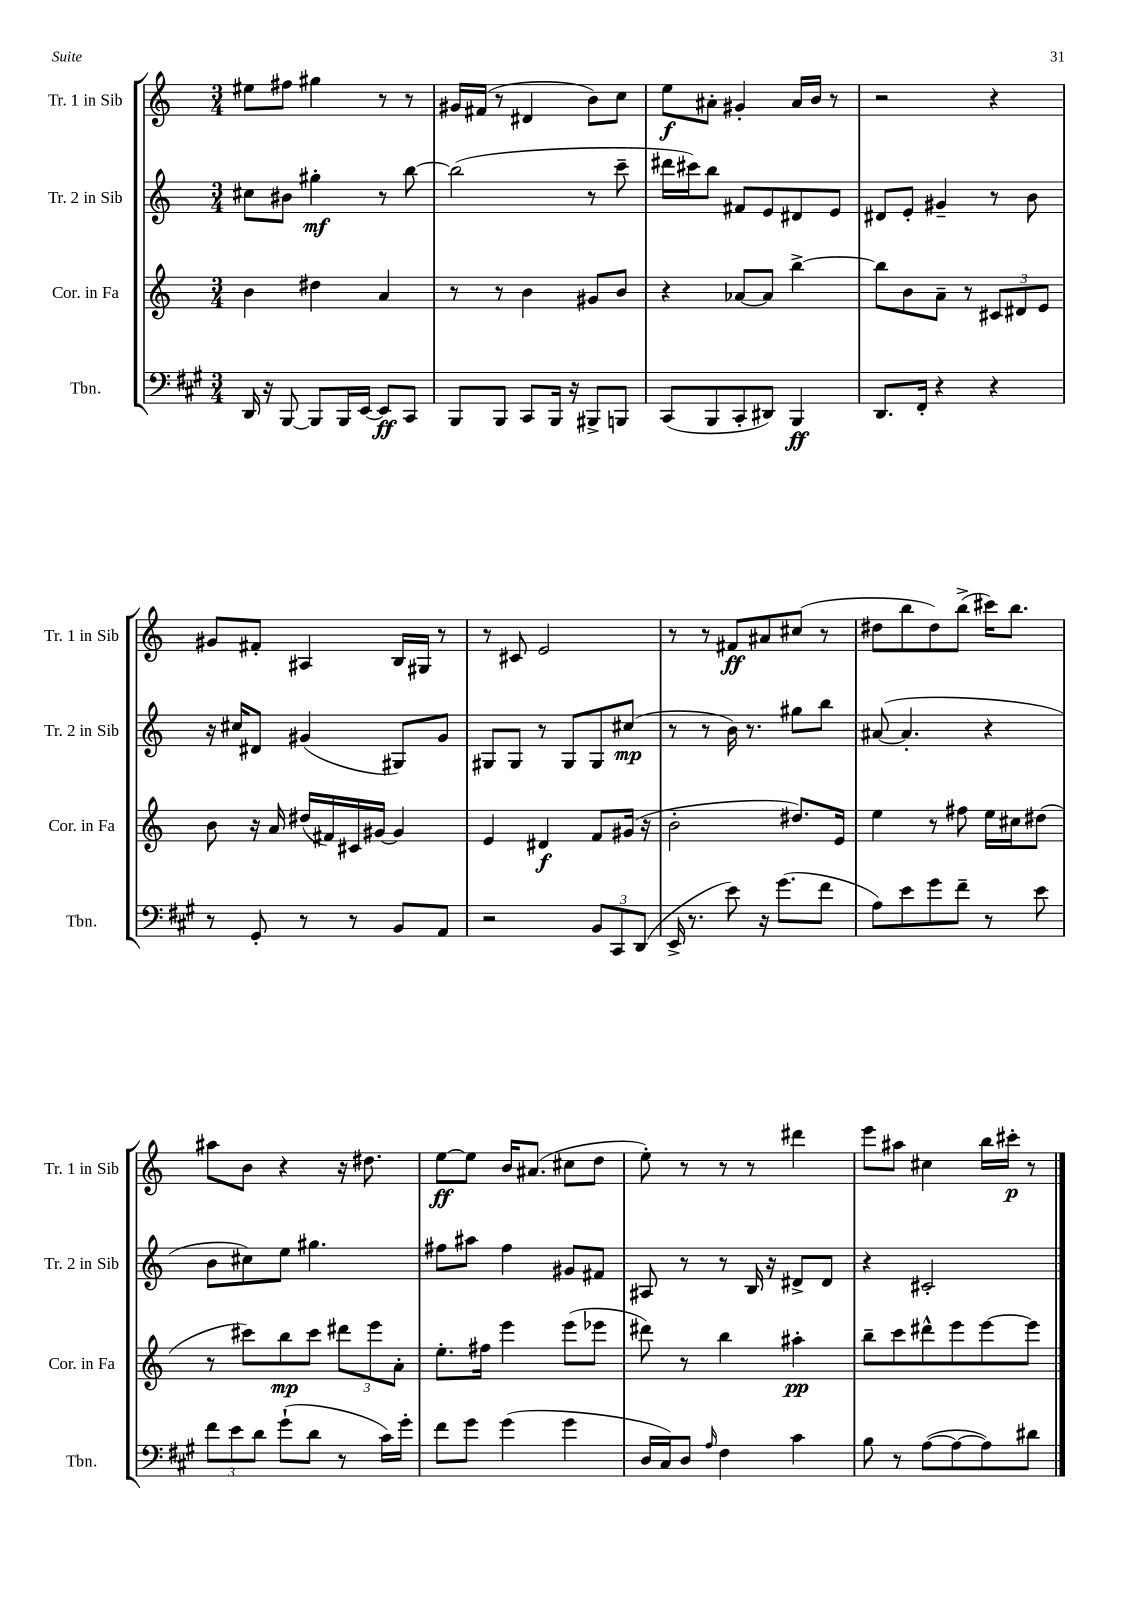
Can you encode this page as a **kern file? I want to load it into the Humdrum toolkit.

**kern	**kern	**kern	**kern
*staff4	*staff3	*staff2	*staff1
*clefF4	*clefG2	*clefG2	*clefG2
*k[f#c#g#]	*k[]	*k[]	*k[]
*M3/4	*M3/4	*M3/4	*M3/4
16DD	4b	8cc#	8ee#
16r	.	.	.
[8BBB	.	8b#	8ff#
8BBB]	4dd#	4gg#'	4gg#
16BBB	.	.	.
[16EE	.	.	.
8EE]	4a	8r	8r
8CC#	.	[8bb	8r
=	=	=	=
8BBB	8r	(2bb]	16g#
.	.	.	(16f#
8BBB	8r	.	8r
8CC#	4b	.	4d#
16BBB	.	.	.
16r	.	.	.
8BBB#^	8g#	8r	8b)
8BBB	8b	8ccc~	8cc
=	=	=	=
(8CC#	4r	16ddd#	8ee
.	.	16ccc#)	.
8BBB	.	8bb	8a#'
8CC#'	[8a-	8f#	4g#'
8DD#)	8a-]	8e	.
4BBB	[4bb^	8d#	16a#
.	.	.	16b
.	.	8e	8r
=	=	=	=
8.DD	8bb]	8d#	2r
.	8b	8e'	.
16FF#'	.	.	.
4r	8a~	4g#~	.
.	8r	.	.
4r	12c#	8r	4r
.	12d#	.	.
.	.	8b	.
.	12e	.	.
=	=	=	=
8r	8b	16r	8g#
.	.	16cc#	.
8GG#'	16r	8d#	8f#'
.	16a	.	.
8r	(16dd#	(4g#	4A#
.	16f#)	.	.
8r	16c#	.	.
.	[16g#	.	.
8BB	4g#]	8G#)	16B
.	.	.	16G#
8AA	.	8g#	8r
=	=	=	=
2r	4e	8G#	8r
.	.	8G#	8c#
.	4d#	8r	2e
.	.	8G#	.
12BB	8f	8G#	.
12CC#	.	.	.
.	(16g#	(8cc#	.
(12DD	.	.	.
.	16r	.	.
=	=	=	=
16EE^	2b'	8r	8r
8.r	.	.	.
.	.	8r	8r
8e)	.	16b)	8f#
.	.	8.r	.
16r	.	.	8a#
(8.g#	.	.	.
.	8.dd#)	8gg#	(8cc#
8f#	.	8bb	8r
.	16e	.	.
=	=	=	=
8A)	4ee	([8a#	8dd#
8e	.	4.a#']	8bb
8g#	8r	.	8dd#)
8f#~	8ff#	.	(8bb^
8r	16ee	4r	16ccc#)
.	16cc#	.	8.bb
8e	(8dd#	.	.
=	=	=	=
12f#	8r	8b	8aa#
12e	.	.	.
.	8ccc#)	8cc#)	8b
12d	.	.	.
(8g#`	8bb	8ee	4r
8d	8ccc#	4.gg#	.
8r	12ddd#	.	16r
.	.	.	8.dd#
.	12eee	.	.
16c#)	.	.	.
.	12a'	.	.
16g#'	.	.	.
=	=	=	=
8f#	8.ee'	8ff#	[8ee
8g#	.	8aa#	8ee]
.	16ff#	.	.
(4g#	4eee	4ff#	16b
.	.	.	(8.a#
4g#	(8eee	8g#	8cc#
.	8eee-	8f#	8dd
=	=	=	=
16D	8ddd#)	8A#	8ee')
16C#)	.	.	.
8D	8r	8r	8r
16qqA	.	.	.
4F#	4bb	8r	8r
.	.	16B	8r
.	.	16r	.
4c#	4aa#'	8d#^	4ddd#
.	.	8d#	.
=	=	=	=
8B	8bb~	4r	8eee
8r	8ccc	.	8aa#
([8A	8ddd#^^	2c#'	4cc#
8A_	8eee	.	.
8A])	[8eee	.	16bb
.	.	.	16ccc#'
8d#	8eee]	.	8r
==	==	==	==
*-	*-	*-	*-
